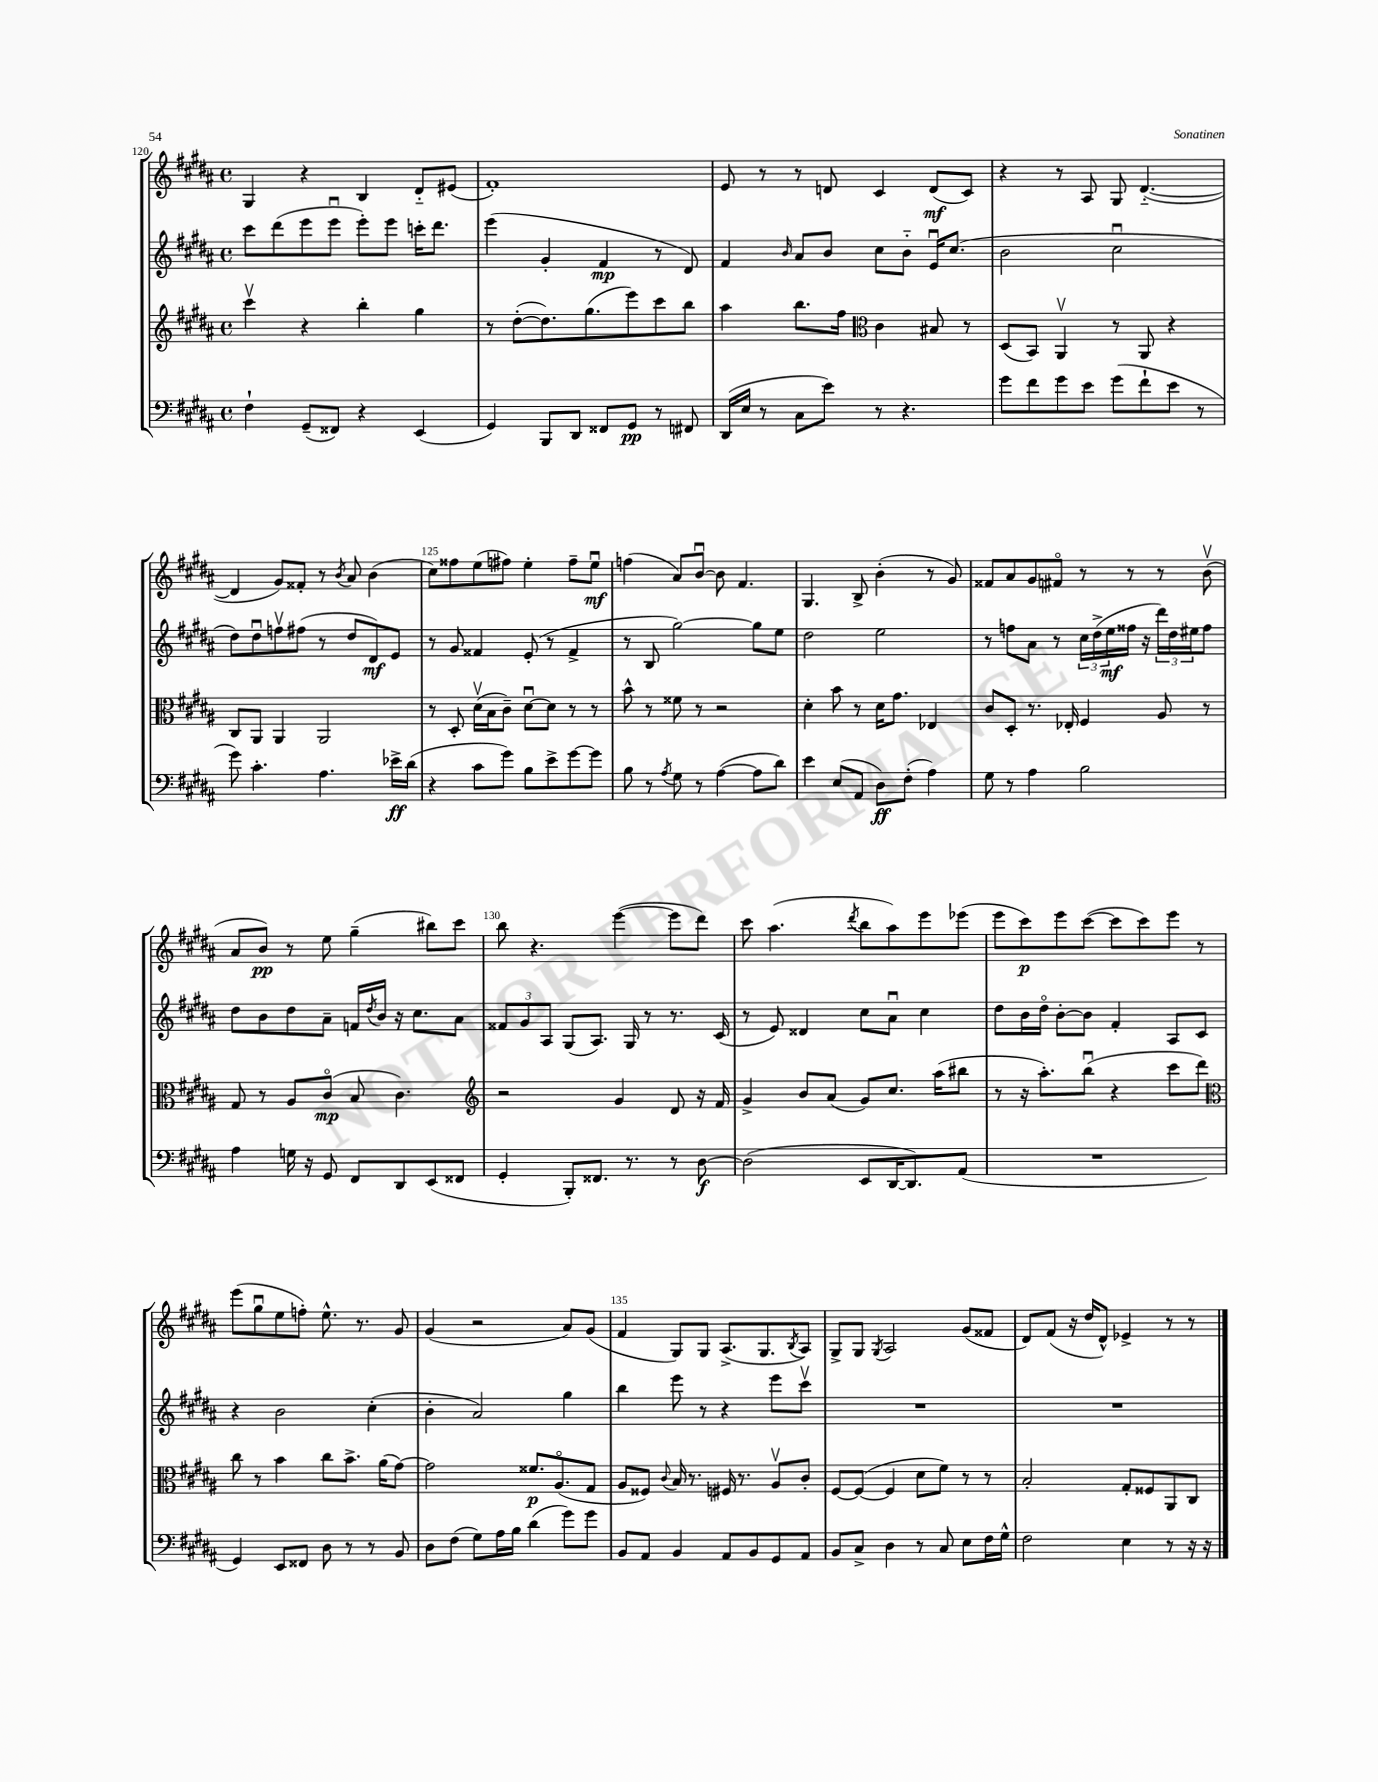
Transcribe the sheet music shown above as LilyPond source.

<<
\new StaffGroup <<
\new Staff = "s0" {
    \clef treble \key b \major \defaultTimeSignature \time 4/4
    gis4 r4 b4 dis'8-_ eis'8( |
    fis'1-.) |
    e'8 r8 r8 d'8 cis'4 d'8\mf( cis'8) |
    r4 r8 ais8 gis8 dis'4.~-_( |
    dis'4 gis'8) fisis'8-. r8 \acciaccatura { b'8 } ais'8 b'4( |
    cis''8) fisis''8 e''8( fis''8) e''4-. fis''8-- e''8\downbow\mf |
    f''4( ais'8) b'8~\downbow b'8 fis'4. |
    gis4. b8-> b'4-.( r8 gis'8) |
    fisis'8 ais'8 gis'8 fis'8\flageolet r8 r8 r8 b'8\upbow( |
    ais'8 b'8\pp) r8 e''8 gis''4--( bis''8) cis'''8 |
    b''8 r4. e'''4~( e'''8 dis'''8) |
    cis'''8 ais''4.( \acciaccatura { dis'''8 } b''8 ais''8) e'''8 ees'''8( |
    e'''8 cis'''8\p) e'''8 cis'''8~( cis'''8 cis'''8) e'''8 r8 |
    e'''8( gis''8\downbow e''8 f''8-.) e''8.-^ r8. gis'8 |
    gis'4( r2 ais'8) gis'8( |
    fis'4 gis8) gis8 ais8.->( gis8. \acciaccatura { b8 } ais8) |
    gis8-> gis8 \acciaccatura { gis8 } ais2 gis'8( fisis'8 |
    dis'8) fis'8( r16 dis''16 dis'8-^) ees'4-> r8 r8 \bar "|." |
}
\new Staff = "s1" {
    \clef treble \key b \major \defaultTimeSignature \time 4/4
    cis'''8 dis'''8( e'''8 e'''8\downbow e'''8-.) e'''8 c'''16-. dis'''8. |
    e'''4( gis'4-. fis'4\mp r8 dis'8) |
    fis'4 \grace { b'16 } ais'8 b'8 cis''8 b'8-_ e'16\downbow cis''8.( |
    b'2 cis''2\downbow |
    dis''8) dis''8\downbow f''8\upbow fis''8( r8 dis''8 dis'8\mf) e'8 |
    r8 gis'8 fisis'4 e'8-.( r8 fisis'4-> |
    r8 b8 gis''2~) gis''8 e''8 |
    dis''2 e''2 |
    r8 f''8 ais'8 r8 \tuplet 3/2 { cis''16 dis''16->( e''16\mf } fisis''16 r16 \tuplet 3/2 { dis'''16) dis''16 eis''16 } fisis''8 |
    dis''8 b'8 dis''8 ais'8-- f'16 \acciaccatura { dis''8 } b'16 r16 cis''8. ais'8 |
    \tuplet 3/2 { fisis'8 gis'8 ais8 } gis8( ais8.) gis16 r8 r8. cis'16( |
    r8 e'8) disis'4 cis''8 ais'8\downbow cis''4 |
    dis''8 b'16 dis''16\flageolet b'8~-. b'8 fis'4-. ais8 cis'8 |
    r4 b'2 cis''4-.( |
    b'4-. ais'2) gis''4 |
    b''4 e'''8 r8 r4 e'''8 cis'''8\upbow |
    R1 |
    R1 \bar "|." |
}
\new Staff = "s2" {
    \clef treble \key b \major \defaultTimeSignature \time 4/4
    cis'''4\upbow r4 b''4-. gis''4 |
    r8 dis''8~-.( dis''8.) gis''8.( e'''8) cis'''8 b''8 |
    ais''4 b''8. fis''16 \clef alto cis'4 bis8 r8 |
    dis8( b,8) ais,4\upbow r8 ais,8 r4 |
    cis8 ais,8 ais,4 ais,2 |
    r8 dis8-. dis'16\upbow( b16 cis'8--) dis'8~\downbow dis'8 r8 r8 |
    b'8-^ r8 fisis'8 r8 r2 |
    dis'4-. b'8 r8 dis'16 gis'8. ees4 |
    cis'8 dis8-. r8. ees16-. fis4 ais8 r8 |
    gis8 r8 ais8 cis'8\flageolet\mp( b8 cis'4.) |
    \clef treble r2 gis'4 dis'8 r16 fis'16 |
    gis'4-> b'8 ais'8( gis'8) cis''8. ais''16( bis''8 |
    r8 r16 ais''8.-.) b''8\downbow( r4 cis'''8 dis'''8) |
    \clef alto cis''8 r8 b'4 cis''8 b'8.-> ais'16( gis'8~) |
    gis'2 fisis'8.\p ais8.\flageolet( gis8 |
    ais8 fisis8) \appoggiatura { cis'8 } b16 r8. fis16 r8. ais8\upbow cis'8-. |
    fis8~ fis8~( fis4 dis'8 fis'8) r8 r8 |
    b2-. gis8-. fisis8 ais,8 cis8 \bar "|." |
}
\new Staff = "s3" {
    \clef bass \key b \major \defaultTimeSignature \time 4/4
    fis4-! gis,8--( fisis,8) r4 e,4( |
    gis,4) b,,8 dis,8 fisis,8 gis,8\pp r8 fis,8 |
    dis,16( e16 r8 cis8 e'8) r8 r4. |
    gis'8 fis'8 gis'8 e'8 gis'8( fis'8-! e'8 r8 |
    gis'8) cis'4.-. ais4. ees'16->\ff dis'16( |
    r4 cis'8 gis'8) b8 e'8-> gis'8~ gis'8 |
    b8 r8 \acciaccatura { ais8 } gis8 r8 ais4~( ais8 dis'8) |
    e'4 e8( ais,8 dis8\ff) fis8-.( ais4) |
    gis8 r8 ais4 b2 |
    ais4 g16 r16 gis,8 fis,8 dis,8 e,8( fisis,8 |
    gis,4-. b,,8-.) fisis,8. r8. r8 dis8~\f |
    dis2( e,8 dis,16~ dis,8.) ais,8( |
    R1 |
    gis,4) e,8 fisis,8 dis8 r8 r8 b,8 |
    dis8 fis8( gis8) ais16 b16 dis'4( gis'8) gis'8 |
    b,8 ais,8 b,4 ais,8 b,8 gis,8 ais,8 |
    b,8 cis8-> dis4 r8 cis8 e8 fis16 gis16-^ |
    fis2 e4 r8 r16 r16 \bar "|." |
}
>>
>>
\layout { \context { \Score currentBarNumber = #120 \override BarNumber.break-visibility = ##(#f #t #t) barNumberVisibility = #(every-nth-bar-number-visible 5) } }
